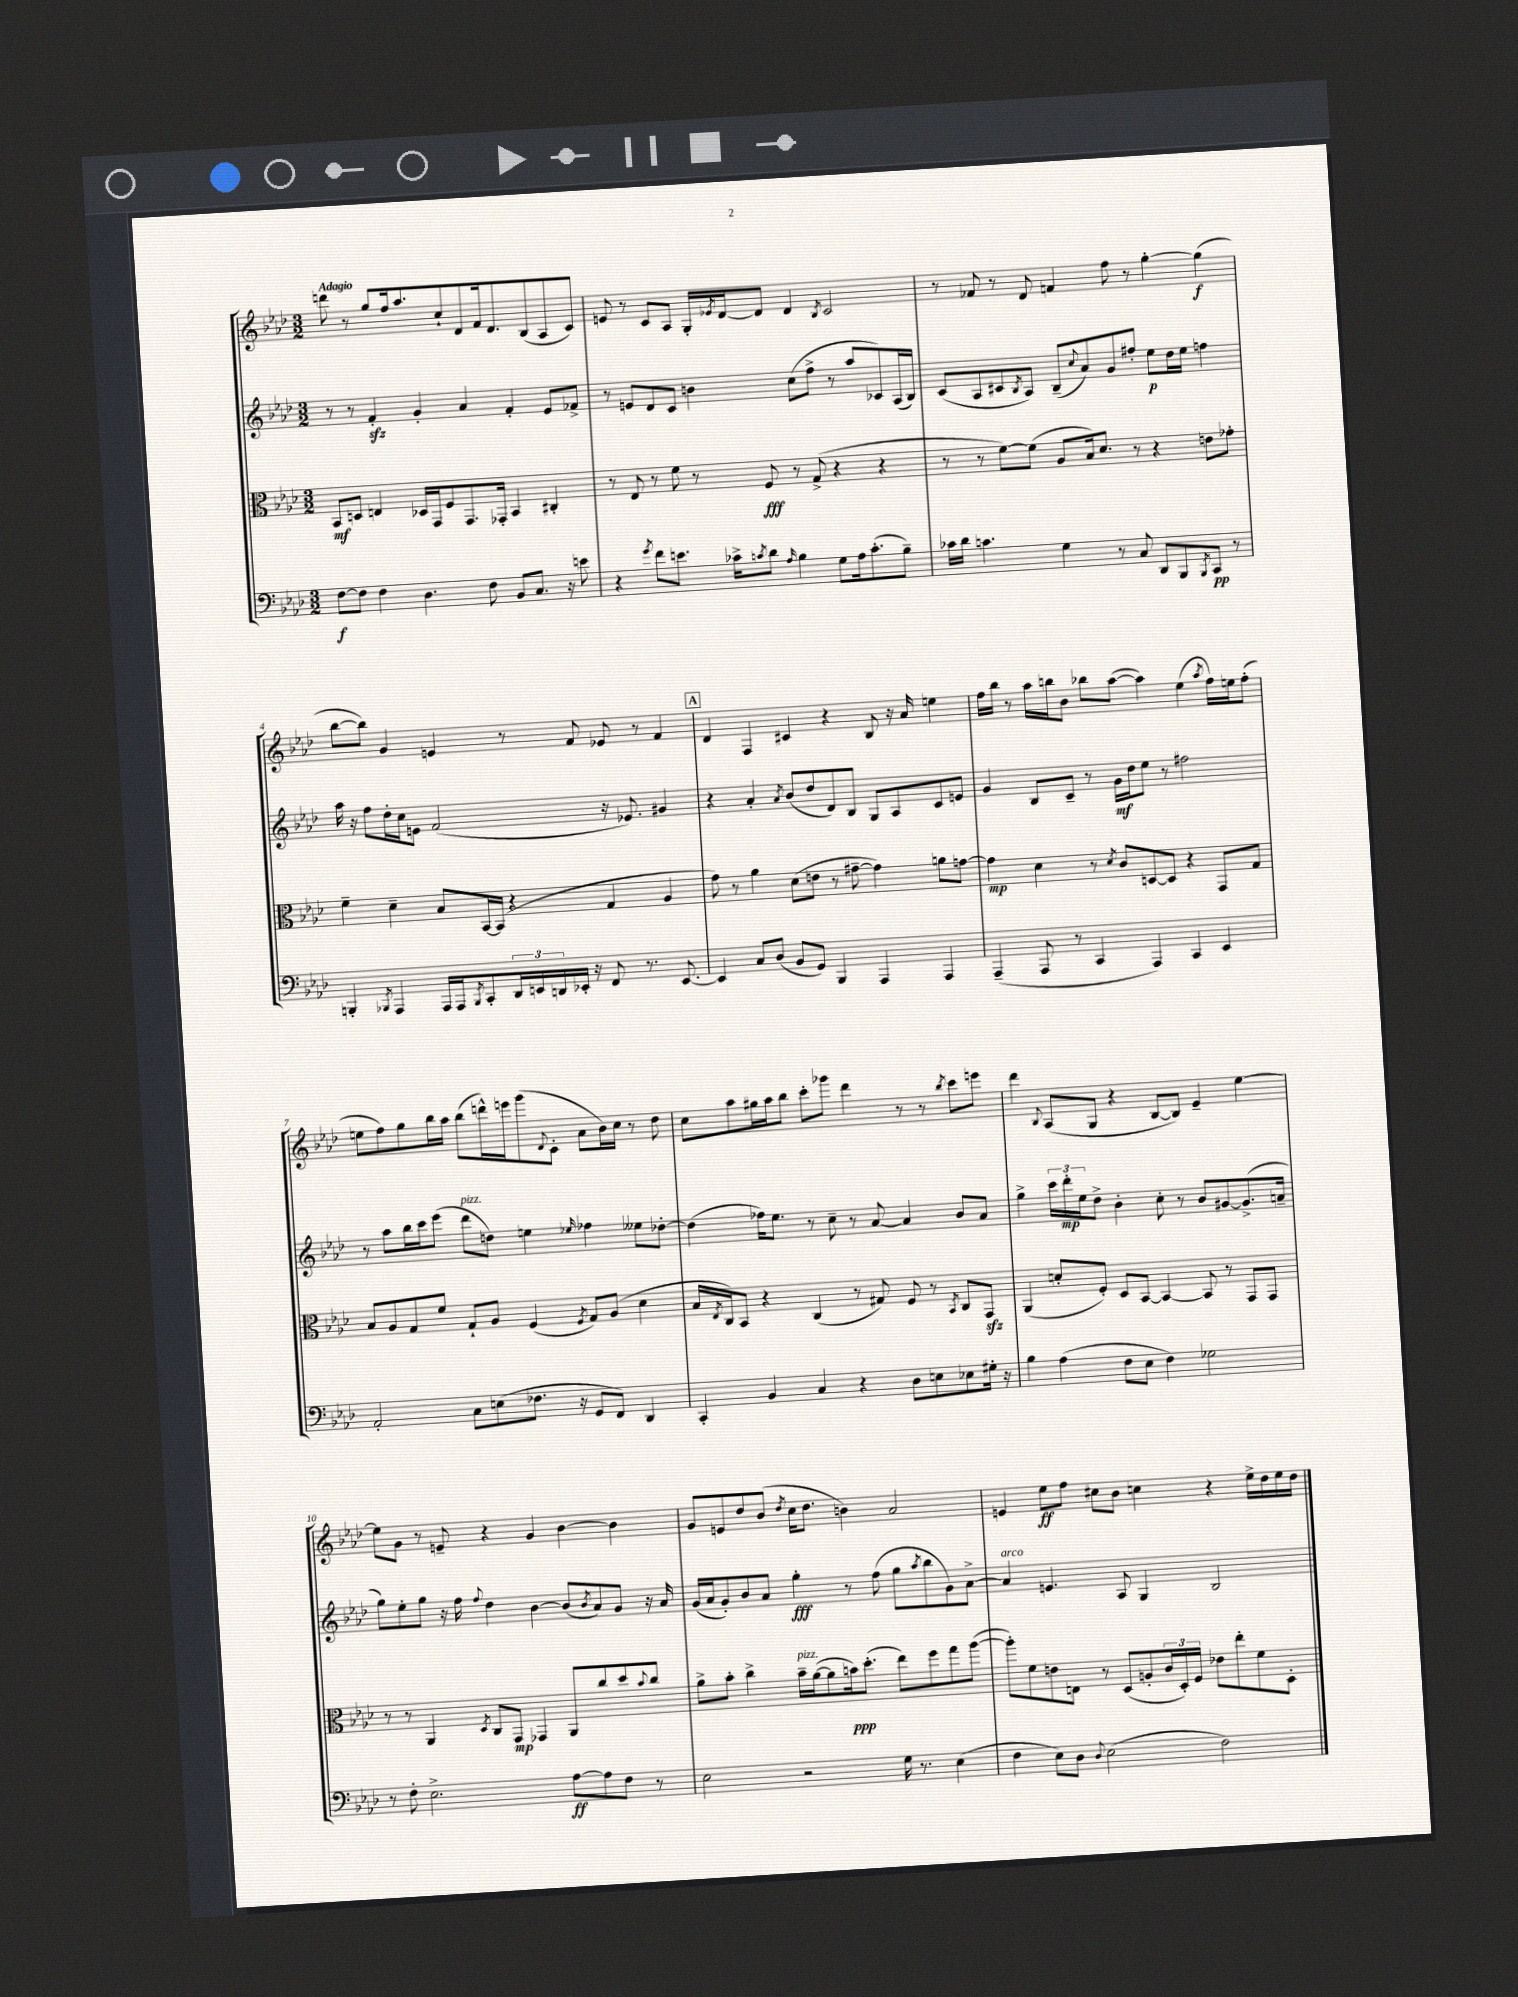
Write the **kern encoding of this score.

**kern	**kern	**kern	**kern
*staff4	*staff3	*staff2	*staff1
*clefF4	*clefC3	*clefG2	*clefG2
*k[b-e-a-d-]	*k[b-e-a-d-]	*k[b-e-a-d-]	*k[b-e-a-d-]
*M3/2	*M3/2	*M3/2	*M3/2
[8F\L	8BB-/L	8r	8ddd\
8F\]J	8D/J	8r	8r
4F\	4E/	4f'/	8gg/L
.	.	.	16ff/k
.	.	.	8.aa-/
4.D-\	16D-/LL	4g'/	.
.	16GG/J	.	.
.	8F/	.	8cc`/
.	8.GG/	4a-/	8d-/
8F\	.	.	16f/k
.	16GG-'/Jk	.	8.d-/
8BB-/L	4BB-/	4f'/	.
8.C/J	.	.	(8B-/
.	4C#'/	8e-/L	8A-/
16r	.	.	.
8e\	.	8f-^/J	8c/J)
=	=	=	=
4r	8r	8r	8e/
.	8E-/	8e/L	8r
8qg/	.	.	.
8f\L	8r	8d-/	8c/L
8.e\J	8f\	8c/J	8A-/J
.	8r	4b\	16G'/LL
.	.	.	8qe-/
16c-^\LK	.	.	[16d-/J
8qc/	.	.	.
8d-\J	8F/	.	8d-/]J
16qqA-/	.	.	.
4B-\	8r	(8cc\L	4d-/
.	(8G^/	8ff^\J	.
.	.	.	8qB-/
8G\L	4r	8r	2c/
16A-\k	.	8aa-/L	.
(8.c'\	.	.	.
.	4r	8c-/)	.
8B-~\J)	.	(16A-/L	.
.	.	16B-/JJ)	.
=	=	=	=
16c-\LL	8r	(8c/L	8r
16d-\JJ	.	.	.
4.c\	8r	8A-/	8f-/
.	[8f\L)	8c#/	8r
.	.	8qB-/	.
.	(8f\]J	8A-/J)	8d-/
4G\	8A-/L	(8B-~/L	4f/
.	.	8qqcc/	.
.	16B-/k)	8a-/)	.
.	8.d-/J	.	.
8r	.	8g/	8ff\
8C/	8r	8ff#'/J	8r
8DD-/L	4r	8ee-\L	[4gg'\
8BBB-/	.	16dd-\L	.
.	.	16ee-\JJ	.
8qBBB-/	.	.	.
8CC/J	8e\L	4ff\	(4gg\]
8r	8g-'\J	.	.
=	=	=	=
4BBB'/	4f~\	16aa-\	[8bb-\L
.	.	16r	.
.	.	8ff\L	8bb-\]J)
8qBBB-/	.	.	.
4AAA-/	4d-~\	16dd-'\L	4g/
.	.	16cc\J	.
.	.	8e\J	.
16AAA-/LL	8B-/L	(2f/	4e/
16AAA-/J	.	.	.
8qBBB-/	.	.	.
8CC'/	[16BB-/L	.	.
.	(16BB-/]JJ	.	.
24DD-/L	4r	.	8r
24EE/	.	.	.
24DD/	.	.	.
16EE-'/JJ	.	.	8f/
16r	.	.	.
8FF/	4G/	16r	8e-/
.	.	8.e-/)	.
8.r	.	.	8r
.	4A-/	4g#/	4f/
[8.EE-/	.	.	.
=	=	=	=
4EE-/]	8g\)	4r	4d-/
.	8r	.	.
8C/L	4a-\	4a-'/	4F/
(8D-/J	.	.	.
.	.	8qa-/	.
8BB-/L	(8d-\L	(8b-/L	4c#/
8GG/J)	8e\J	8dd-/	.
4BBB-/	8r	8d-/)	4r
.	[8g#~\	8B-/J	.
4AAA-/	4g#\])	8G/L	8B-/
.	.	8A-/	16r
.	.	.	16a-/
4AAA-/	8a\L	8c/	4ee\
.	[8g\J	8e/J	.
=	=	=	=
(4AAA-~/	4g\]	4g/	16ff\LL
.	.	.	16bb-\JJ
.	.	.	8r
8AAA-/	4d-\	8B-/L	16aa-\LL
.	.	.	16bb\J
8r	.	8c~/J	8b-\J
4CC/	8r	8r	8bb-\L
.	8qd-/	.	.
.	8c/L	16g\LL	([8aa-\J
.	.	16dd-\J	.
4AAA-/)	[8D/	8ee-\J	4aa-\])
.	8D/]J	8r	.
4CC/	4r	2ff#\	(4ee-\
.	.	.	8qaa-/
4EE-/	8GG/L	.	16ff\LL)
.	.	.	16ee\J
.	8G/J	.	(8ff'\J
=	=	=	=
2AA-'/	8B-/L	8r	8ee\L
.	8A-/	8aa-\L	8ff\)
.	8G/	16bb-\L	8gg\
.	.	16ccc\J	.
.	8f/J	(8eee-\J	16bb-\L
.	.	.	16aa-\JJ
8C\L	8G`/L	8ddd-\L	(8bb-\L
(8E\	8A-/J	8dd\J)	16ddd^^\L)
.	.	.	16eee\J
8.F-\J	(4F/	4ee\	(8ggg\
.	.	.	8qqd-/
.	.	.	8c'\J
16r	.	.	.
.	8qF/	16qqee-/	.
8GG/L	8G/L)	4ff-\	8a-\L
8FF/J)	(8A-/J	.	16b-\L)
.	.	.	16cc\JJ
4DD-/	4d-\	8ee--\L	8r
.	.	[8dd-'\J	8dd-\
=	=	=	=
4CC'/	16B-/LL	(4dd-\]	8cc\L
.	8qE-/	.	.
.	16C/J)	.	.
.	8BB-/J	.	8aa-\
4BB-/	4r	16ff-\LK)	16gg#\L
.	.	8.ee-\J	16aa-\J
.	.	.	8bb-\J
4C/	(4C/	8r	8ccc'\L
.	.	8cc~\	8ggg-\J
4r	8r	8r	4ddd-\
.	8G#/)	[8a-/	.
8D-\L	8F/	4a-/]	8r
8E\	8r	.	8r
.	8qBB-/	.	8qbb-/
8E-\	8C/L	8b-/L	8ccc\L
16G#'\Jk	8GG/J	8a-/J	8eee\J
16r	.	.	.
=	=	=	=
4B-\	(4AA-/	4gg^\	4ddd-\
.	.	.	8qqB-/
(4A-\	8d'/L	24ccc\LL	(8A-/L
.	.	24ddd-'\	.
.	.	24ee-\J	.
.	8F'/J)	8dd-^\J	8G/J
8F\L	8D-/L	4b-'\	4r
8E-\J	[8BB-/J	.	.
4F\)	4BB-/_	8cc'\	[8B-/L
.	.	8r	8B-/]J)
2G-\	8BB-/]	8b-/L	4e-~/
.	8r	[8g#/	.
.	8GG/L	(8.g#^/]	[4ee-\
.	8GG/J	.	.
.	.	16a~/Jk	.
=	=	=	=
8r	8r	8gg\L)	8ee-\]L
8F'\	8r	8ee-'\	8g\J
2.E-^\	4AA-/	8gg\J	8r
.	.	16r	8e~/
.	.	16ff\	.
.	8qD-/	8qqff/	.
.	8C/L	4dd-\	4r
.	8GG/J	.	.
.	4GG-/	[4b-\	4g/
[8A-\L	8AA-/L	(8b-/]L	[4b-\
.	.	8qb-/	.
8A-\]	8cc/	8a-/)	.
8F\J	8dd-/	8g/J	4b-\]
.	8qqb-/	.	.
8r	8cc/J	16r	.
.	.	16a-/	.
=	=	=	=
2E-\	8a-^\L	(16g/LL	8g/L
.	.	16a-/J	.
.	8b-'\J	8g'/)	8e/
.	4cc^\	8b-/	8dd-/
.	.	8a-/J	(8b-/J
.	.	.	8qdd-/
2r	16b-~\LL	4gg'\	16cc\LK
.	([16a-\J	.	8.dd-\J
.	8a-\]	.	.
.	16b\k)	8r	4b\)
.	(8.dd-'\J	.	.
.	.	(8ff\	.
16G\	8ee-\L)	8gg\L	2a-/
8.r	.	.	.
.	.	8qaa-/	.
.	8ff\	8bb-\	.
(4E-\	8gg\	8g\)	.
.	([8aa-\J	[8a-^\J	.
=	=	=	=
4F\	8aa-'\]L)	4a-/]	4e/
.	8f\	.	.
8E-\L)	8e\	4.e/	8ee-\L
8D-\J	8E\J	.	8ff\J
8qqD-/	.	.	.
(2E-\	8r	.	8cc#\L
.	(8D-/L	8A-/	8b-\J
.	8A'/	4G/	4cc\
.	24c/L	.	.
.	24D-'/)	.	.
.	24F/JJ	.	.
2F\)	8e-\L	2B-/	4r
.	8ee-'\	.	.
.	8f\	.	16ee-^\LL
.	.	.	16dd-\
.	8D-'\J	.	16ee-\
.	.	.	16dd-\JJ
==	==	==	==
*-	*-	*-	*-
